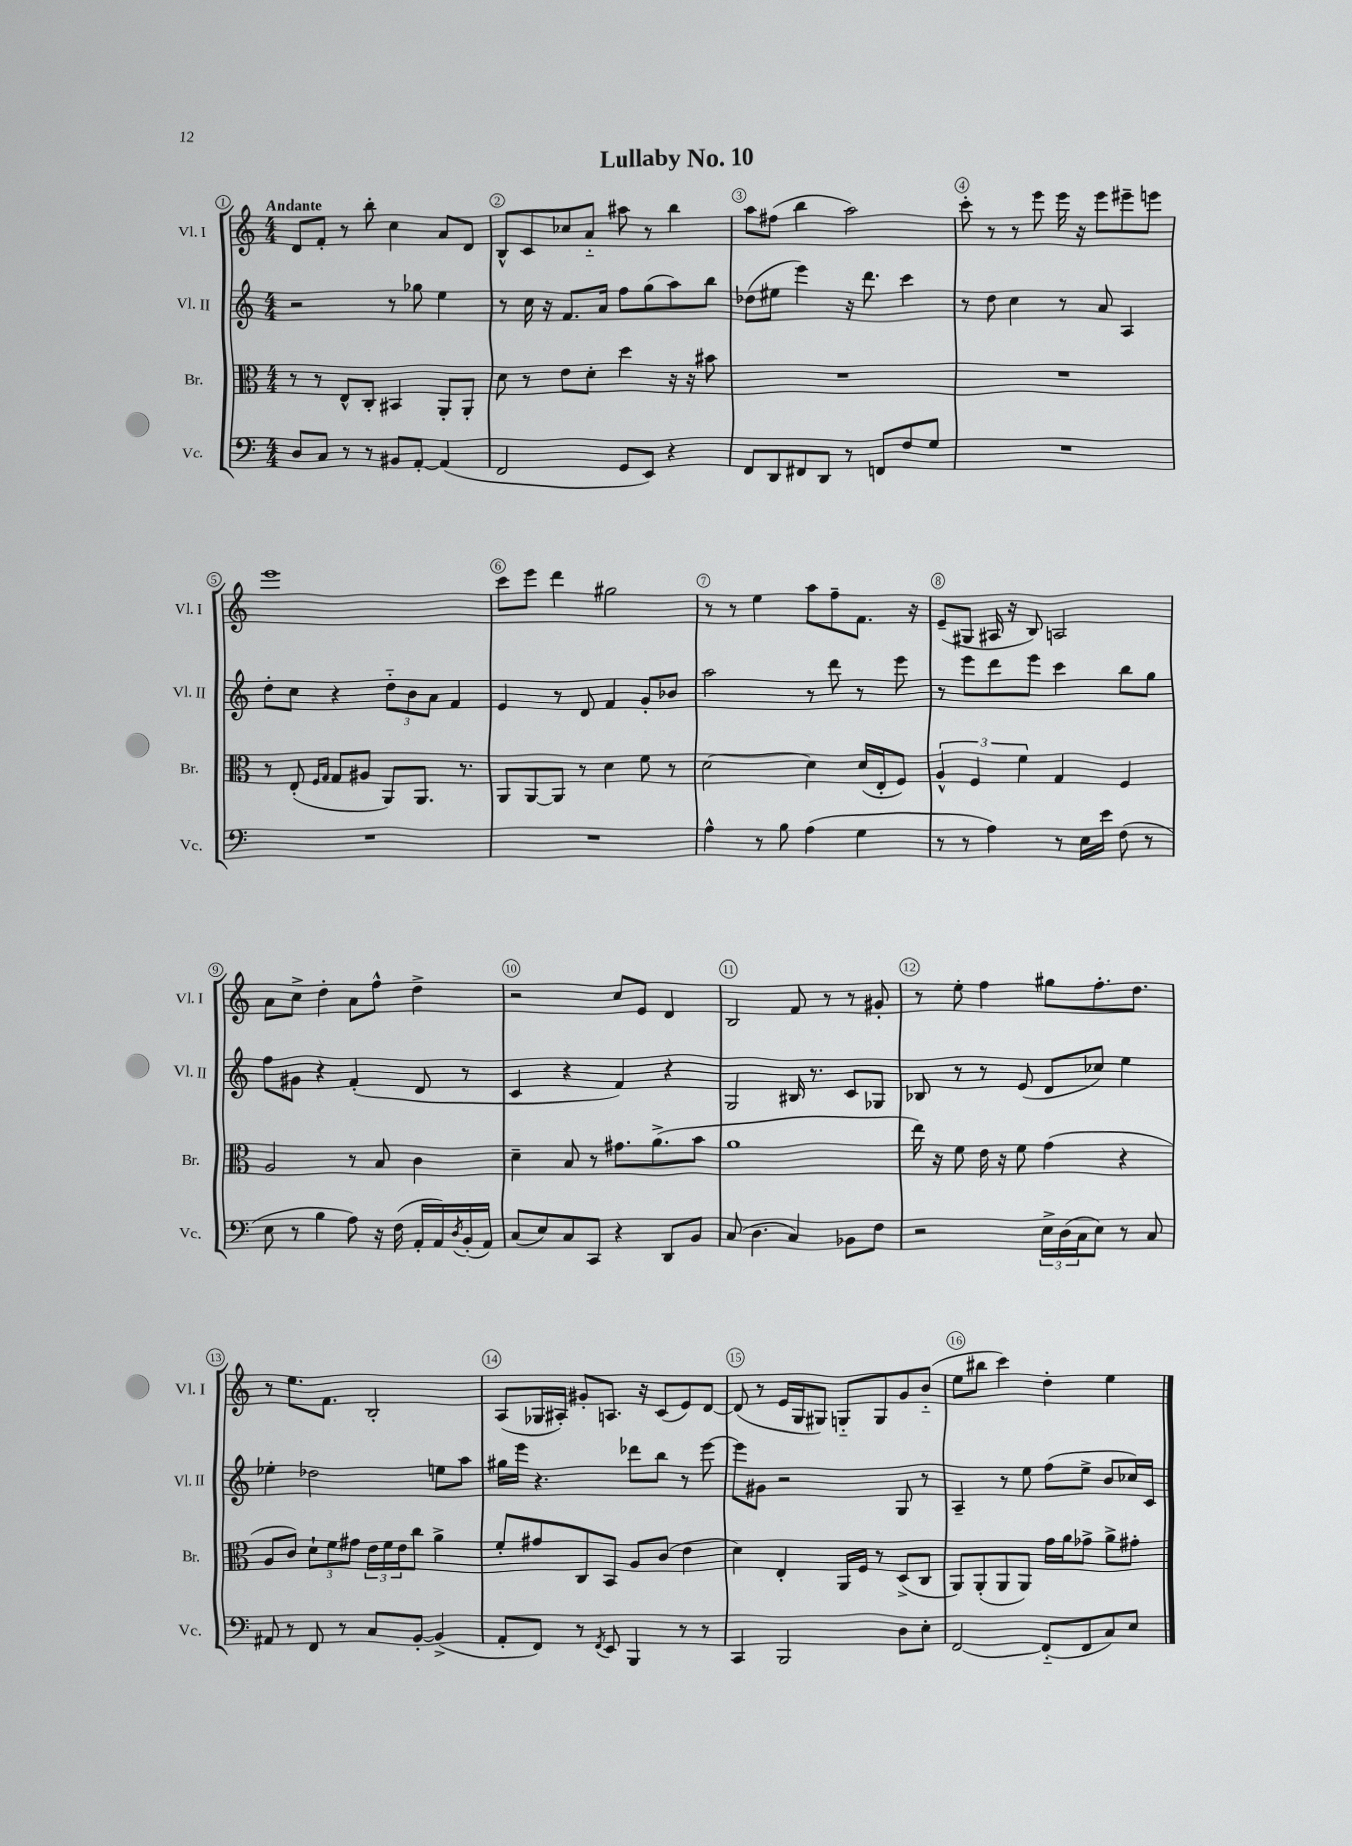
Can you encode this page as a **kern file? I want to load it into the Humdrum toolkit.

**kern	**kern	**kern	**kern
*staff4	*staff3	*staff2	*staff1
*clefF4	*clefC3	*clefG2	*clefG2
*k[]	*k[]	*k[]	*k[]
*M4/4	*M4/4	*M4/4	*M4/4
8D	8r	2r	8d
8C	8r	.	8f'
8r	8E^^	.	8r
8r	8C'	.	8bb'
8BB#	4BB#	8r	4cc
[8AA'	.	8gg-	.
(4AA]	8AA'	4ee	8a
.	8AA'	.	8d
=	=	=	=
2FF	8d	8r	8B^^
.	8r	16cc	8c
.	.	16r	.
.	8e	8.f	8cc-
.	8d'	.	8a'~
.	.	16a	.
8GG	4dd	8ff	8aa#
8EE)	.	(8gg	8r
4r	16r	8aa)	4bb
.	16r	.	.
.	8b#	8bb	.
=	=	=	=
8FF	1r	(8dd-	8aa
8DD	.	8ee#	(8ff#
8FF#	.	4eee)	4bb
8DD	.	.	.
8r	.	16r	2aa)
.	.	8.ddd	.
8FF	.	.	.
8F	.	4ccc	.
8G	.	.	.
=	=	=	=
1r	1r	8r	8ccc'
.	.	8dd	8r
.	.	4cc	8r
.	.	.	8eee
.	.	8r	16eee
.	.	.	16r
.	.	8a	8eee
.	.	4A	8eee#~
.	.	.	8eee
=	=	=	=
1r	8r	8dd'	1eee
.	(8E'	8cc	.
.	16qqF	.	.
.	16qqG	.	.
.	8G	4r	.
.	8A#	.	.
.	8AA)	12dd'~	.
.	.	12b	.
.	8.AA	.	.
.	.	12a	.
.	.	4f	.
.	8.r	.	.
=	=	=	=
1r	8AA	4e	8ccc
.	[8AA	.	8eee
.	8AA]	8r	4ddd
.	8r	8d	.
.	4d	4f	2gg#
.	8f	8g'	.
.	8r	8b-	.
=	=	=	=
4A^^	[2d	2aa	8r
.	.	.	8r
8r	.	.	4ee
8B	.	.	.
(4A	4d]	8r	8aa
.	.	8ddd	8ff~
4G	(16d	8r	8.f
.	16E'	.	.
.	8F)	8eee	.
.	.	.	16r
=	=	=	=
8r	6A^^	8r	(8e~
8r	.	8eee	8G#
.	6F	.	.
4A)	.	8ddd	16A#
.	.	.	16r
.	6f	.	.
.	.	8eee	8B)
8r	4G	4ccc	2A
16E	.	.	.
16e	.	.	.
(8F	4F	8bb	.
8r	.	8gg	.
=	=	=	=
8E	2A	8ff	8a
8r	.	8g#	8cc^
4B	.	4r	4dd'
8A)	8r	(4f'	8a
16r	8B	.	8ff^^
(16F	.	.	.
16AA'	4c	8d	4dd^
16AA)	.	.	.
8qD	.	.	.
(16BB'	.	8r	.
16AA)	.	.	.
=	=	=	=
(8C	4d~	4c	2r
8E)	.	.	.
8C	8B	4r	.
8CC	8r	.	.
4r	8.g#	4f)	8cc
.	.	.	8e
.	(8.a^	.	.
8DD	.	4r	4d
8BB	8b	.	.
=	=	=	=
(8C	1a	2G	2B
4.D	.	.	.
4C)	.	16B#	8f
.	.	8.r	.
.	.	.	8r
8BB-	.	8c	8r
8F	.	8G-	8g#'
=	=	=	=
2r	16ee)	8B-	8r
.	16r	.	.
.	8f	8r	8ee'
.	16e	8r	4ff
.	16r	.	.
.	8f	(8e	.
24E^	(4g	8d	8gg#
(24D	.	.	.
24C	.	.	.
8E)	.	8cc-)	8.ff'
8r	4r	4ee	.
.	.	.	8.dd
8C	.	.	.
=	=	=	=
8AA#	8A	4ee-'	8r
8r	8c)	.	8.ee
8FF	12d`	2dd-	.
.	.	.	8.f
.	12f	.	.
8r	.	.	.
.	12g#	.	.
8C	24e	.	2B'
.	24f	.	.
.	24e	.	.
[8BB'	8cc	.	.
(4BB^]	4a^	8ee	.
.	.	8aa	.
=	=	=	=
8AA'	8f'	16gg#	(8A
.	.	16eee	.
8FF)	8g#	4.r	16G-
.	.	.	16A#')
8r	8C	.	8g#'
8qFF	.	.	.
8EE	8BB	.	8.A
4BBB	8A	8ddd-	.
.	.	.	16r
.	(8c	8bb	(8c
8r	4e	8r	8e)
8r	.	[8eee	[8d
=	=	=	=
4CC	4d)	8eee]	(8d]
.	.	8g#	8r
2BBB	4E'	2r	16e
.	.	.	16G
.	.	.	8G#)
.	16AA	.	8G'~
.	16F	.	.
.	8r	.	8G
8D	(8D^	8G	8g
8E'	8C	8r	(8b'~
=	=	=	=
[2FF	8AA)	4A~	8ee
.	(8AA'	.	8bb#
.	8AA	8r	4ccc)
.	8AA)	8ee	.
(8FF'~]	16g	(8ff	4dd'
.	16a	.	.
8FF	8g-^	8ee^	.
8C)	8a^	8b	4ee
8E	8g#'	16cc-)	.
.	.	16c	.
==	==	==	==
*-	*-	*-	*-
